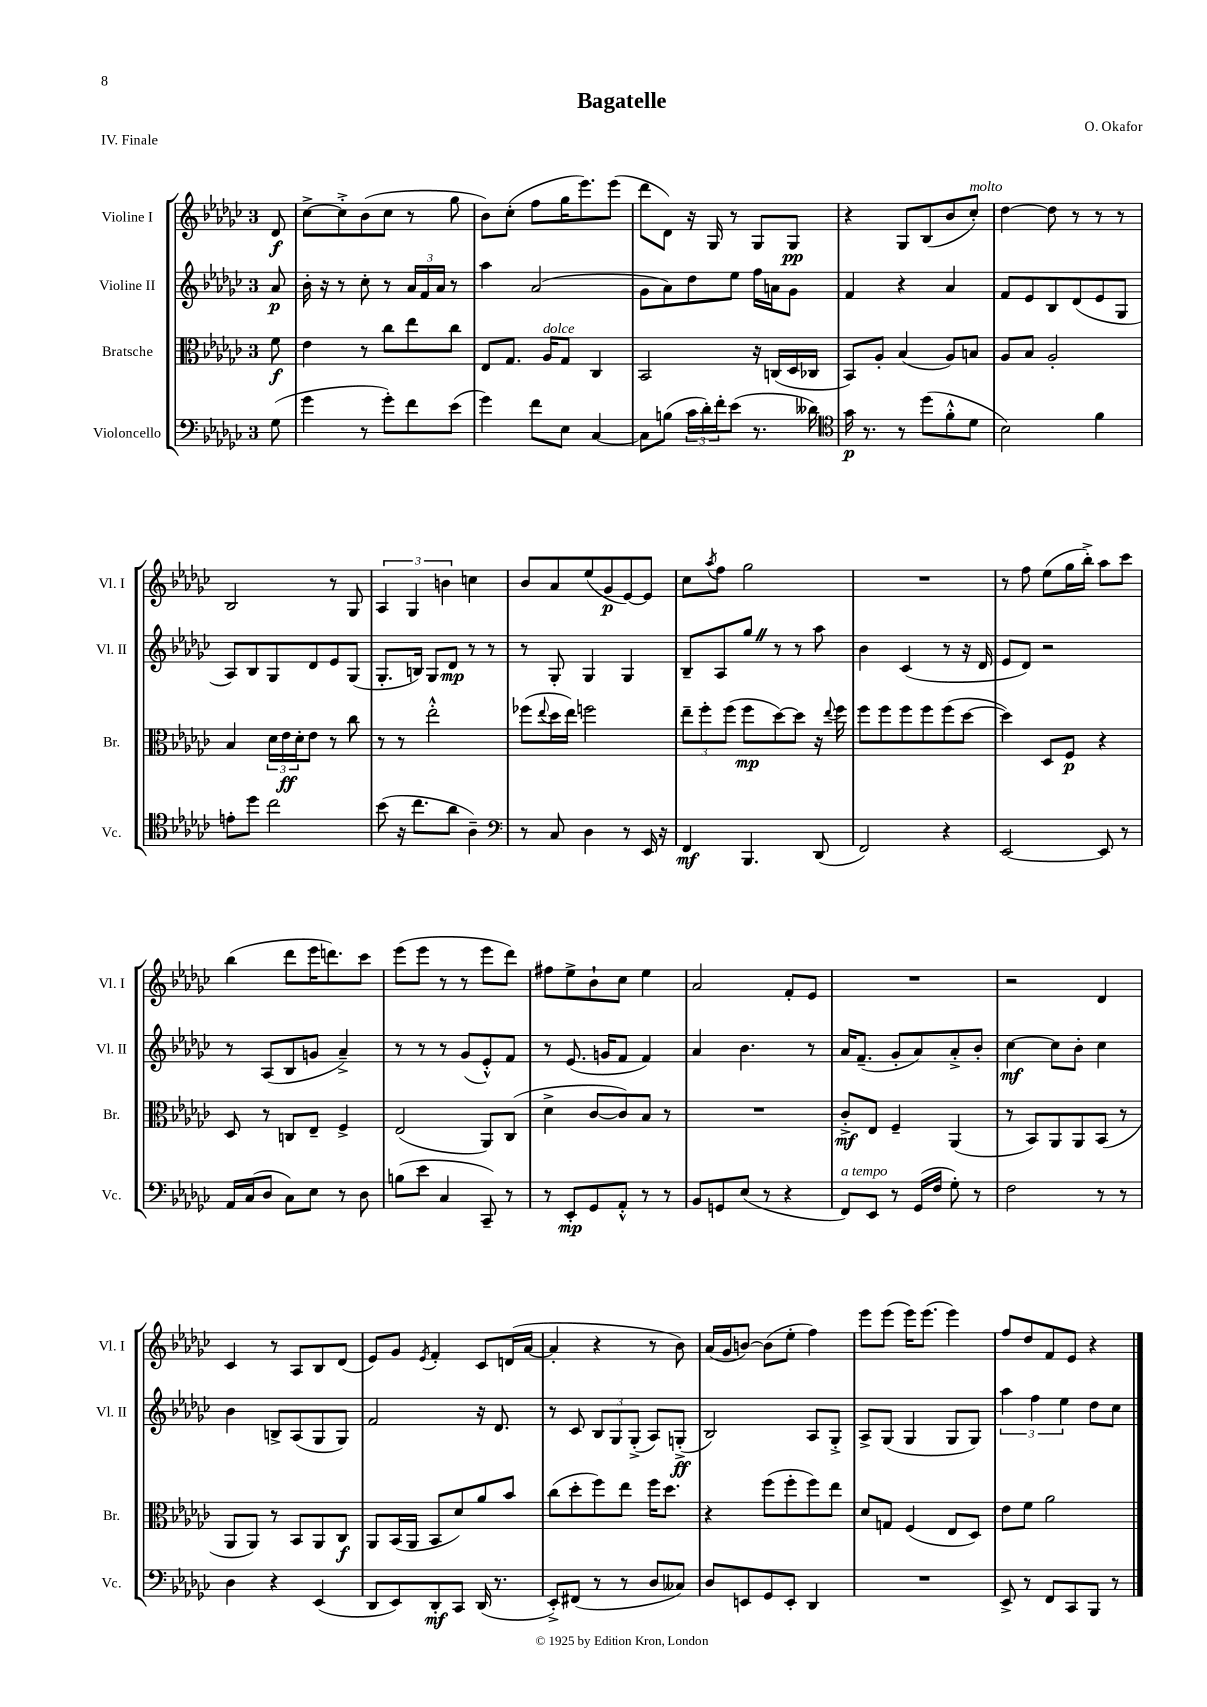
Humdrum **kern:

**kern	**dynam	**kern	**dynam	**kern	**dynam	**kern	**dynam
*part4	*part4	*part3	*part3	*part2	*part2	*part1	*part1
*staff4	*staff4	*staff3	*staff3	*staff2	*staff2	*staff1	*staff1
*I"Violoncello	*	*I"Bratsche	*	*I"Violine II	*	*I"Violine I	*
*I'Vc.	*	*I'Br.	*	*I'Vl. II	*	*I'Vl. I	*
*clefF4	*	*clefC3	*	*clefG2	*	*clefG2	*
*k[b-e-a-d-g-c-]	*	*k[b-e-a-d-g-c-]	*	*k[b-e-a-d-g-c-]	*	*k[b-e-a-d-g-c-]	*
*M3/4	*	*M3/4	*	*M3/4	*	*M3/4	*
=	=	=	=	=	=	=	=
(8G-\	.	8f\	f	8a-/	p	8d-/	f
=1	=1	=1	=1	=1	=1	=1	=1
4g-\	.	4e-\	.	16b-'\	.	[8cc-^\L	.
.	.	.	.	16r	.	.	.
.	.	.	.	8r	.	8cc-'^\]	.
8r	.	8r	.	8cc-'\	.	(8b-\	.
8g-'\L)	.	8cc-\L	.	8r	.	8cc-\J	.
8f\	.	8ee-\	.	24a-/LL	.	8r	.
.	.	.	.	24f/	.	.	.
.	.	.	.	24a-/JJ	.	.	.
(8e-\J	.	8cc-\J	.	8r	.	8gg-\	.
=2	=2	=2	=2	=2	=2	=2	=2
4g-\)	.	8E-/L	.	4aa-\	.	8b-\L)	.
.	.	8.G-/J	.	.	.	(8cc-'\J	.
8f\L	.	.	.	(2a-/	.	8ff\L	.
!	!	!LO:TX:a:i:t=dolce	!	!	!	!	!
.	.	16A-/KL	.	.	.	.	.
8E-\J	.	8G-/J	.	.	.	16gg-\K	.
.	.	.	.	.	.	8.eee-\)	.
[4C-/	.	4C-/	.	.	.	.	.
.	.	.	.	.	.	(8eee-\J	.
=3	=3	=3	=3	=3	=3	=3	=3
8C-\L]	.	2BB-/	.	8g-\L	.	8ddd-\L	.
(8Bn\J	.	.	.	8a-\)	.	8d-\J)	.
24c-\LL	.	.	.	8dd-\	.	16r	.
24d-'\)	.	.	.	.	.	.	.
.	.	.	.	.	.	16G-/	.
24f'\J	.	.	.	.	.	.	.
(8e-\J	.	.	.	8ee-\J	.	8r	.
8.r	.	16r	.	16ff\LL	.	8G-/L	.
.	.	(16Cn/LL	.	16an\J	.	.	.
.	.	16D-/	.	8g-\J	.	8G-/J	pp
16d--X\)	.	16C-X/JJ	.	.	.	.	.
=4	=4	=4	=4	=4	=4	=4	=4
*clefC4	*	*	*	*	*	*	*
16g-\	p	8BB-/L)	.	4f/	.	4r	.
8.r	.	.	.	.	.	.	.
.	.	8A-'/J	.	.	.	.	.
8r	.	(4B-/	.	4r	.	8G-/L	.
(8dd-\L	.	.	.	.	.	(8B-/	.
8f'^^\	.	8A-/L)	.	4a-/	.	8b-/	.
!	!	!	!	!	!	!LO:TX:a:i:t=molto	!
8d-\J	.	8Bn/J	.	.	.	8cc-'/J)	.
=5	=5	=5	=5	=5	=5	=5	=5
2B-\)	.	8A-/L	.	8f/L	.	[4dd-\	.
.	.	8B-/J	.	8e-/	.	.	.
.	.	2A-'/	.	8B-/	.	8dd-\]	.
.	.	.	.	(8d-/	.	8r	.
4f\	.	.	.	8e-/	.	8r	.
.	.	.	.	8G-/J	.	8r	.
!!LO:LB:g=z
=6	=6	=6	=6	=6	=6	=6	=6
8en'\L	.	4B-/	.	8A-/L)	.	2B-/	.
8dd-\J	.	.	.	8B-/	.	.	.
2cc-\	.	24d-\LL	.	8G-/	.	.	.
.	.	24e-\	ff	.	.	.	.
.	.	24d-'\J	.	.	.	.	.
.	.	8e-\J	.	8d-/	.	.	.
.	.	8r	.	8e-/	.	8r	.
.	.	8cc-\	.	(8G-/J	.	8G-/	.
=7	=7	=7	=7	=7	=7	=7	=7
(8b-\	.	8r	.	8.G-'/L	.	6A-/	.
16r	.	8r	.	.	.	.	.
.	.	.	.	.	.	6G-/	.
8.cc-\L	.	.	.	16Bn/Jk)	.	.	.
.	.	2ee-'^^\	.	8G-/L	.	.	.
.	.	.	.	.	.	6bn\	.
8a-\J	.	.	.	8d-/J	mp	.	.
4A-~\)	.	.	.	8r	.	4ccn\	.
.	.	.	.	8r	.	.	.
=8	=8	=8	=8	=8	=8	=8	=8
*clefF4	*	*	*	*	*	*	*
8r	.	(8ff-X\L	.	8r	.	8b-/L	.
.	.	8qqee-/	.	.	.	.	.
8C-/	.	16dd-\L	.	8G-'/	.	8a-/	.
.	.	16ee-\JJ)	.	.	.	.	.
4D-\	.	2ffn\	.	4G-/	.	(8ee-/	.
.	.	.	.	.	.	8g-/	p
8r	.	.	.	4G-/	.	[8e-/)	.
16EE-/	.	.	.	.	.	8e-/J]	.
16r	.	.	.	.	.	.	.
=9	=9	=9	=9	=9	=9	=9	=9
4FF/	mf	12ee-~\L	.	8B-~/L	.	8cc-\L	.
.	.	12ff'\	.	.	.	.	.
.	.	.	.	.	.	8qaa-/	.
.	.	.	.	8A-/	.	8ff\J	.
.	.	(12ff\J	.	.	.	.	.
4.BBB-/	.	8ff\L	mp	8gg-Z/J	.	2gg-\	.
.	.	[8dd-\)	.	8r	.	.	.
.	.	8dd-\J]	.	8r	.	.	.
(8DD-/	.	16r	.	8aa-\	.	.	.
.	.	8qqee-/	.	.	.	.	.
.	.	16ff\	.	.	.	.	.
=10	=10	=10	=10	=10	=10	=10	=10
2FF/)	.	8ff\L	.	4b-\	.	2.r	.
.	.	8ff\	.	.	.	.	.
.	.	8ff\	.	(4c-/	.	.	.
.	.	8ff\	.	.	.	.	.
4r	.	(8ff\	.	8r	.	.	.
.	.	[8dd-\J	.	16r	.	.	.
.	.	.	.	16d-/	.	.	.
=11	=11	=11	=11	=11	=11	=11	=11
[2EE-/	.	4dd-\])	.	8e-/L	.	8r	.
.	.	.	.	8d-/J)	.	8ff\	.
.	.	8D-/L	.	2r	.	(8ee-\L	.
.	.	8F/J	p	.	.	16gg-\L	.
.	.	.	.	.	.	16bb-'^\JJ)	.
8EE-/]	.	4r	.	.	.	8aa-\L	.
8r	.	.	.	.	.	8ccc-\J	.
!!LO:LB:g=z
=12	=12	=12	=12	=12	=12	=12	=12
16AA-/LL	.	8D-/	.	8r	.	(4bb-\	.
(16C-/J	.	.	.	.	.	.	.
8D-/J	.	8r	.	(8A-/L	.	.	.
8C-\L)	.	8Cn/L	.	8B-/	.	8ddd-\L	.
8E-\J	.	8E-~/J	.	8gn/J	.	16eee-\K	.
.	.	.	.	.	.	8.dddn\)	.
8r	.	4F^/	.	4a-~^/)	.	.	.
8D-\	.	.	.	.	.	8ccc-\J	.
=13	=13	=13	=13	=13	=13	=13	=13
(8Bn\L	.	(2E-/	.	8r	.	(8eee-\L	.
8e-\J	.	.	.	8r	.	8eee-\J	.
4C-/	.	.	.	8r	.	8r	.
.	.	.	.	(8g-/L	.	8r	.
8CC-~/)	.	8AA-/L)	.	8e-'^^/)	.	8eee-\L	.
8r	.	(8C-/J	.	8f/J	.	8ddd-\J)	.
=14	=14	=14	=14	=14	=14	=14	=14
8r	.	4d-^\	.	8r	.	8ff#X\L	.
8EE-'/L	mp	.	.	(8.e-/	.	8ee-^\	.
8GG-/	.	[8c-/L	.	.	.	8b-`\	.
.	.	.	.	16gn/KL	.	.	.
8AA-'^^/J	.	8c-/])	.	8f/J	.	8cc-\J	.
8r	.	8B-/J	.	4f/)	.	4ee-\	.
8r	.	8r	.	.	.	.	.
=15	=15	=15	=15	=15	=15	=15	=15
8BB-/L	.	2.r	.	4a-/	.	2a-/	.
8GGn/	.	.	.	.	.	.	.
(8E-/J	.	.	.	4.b-\	.	.	.
8r	.	.	.	.	.	.	.
4r	.	.	.	.	.	8f'/L	.
.	.	.	.	8r	.	8e-/J	.
=16	=16	=16	=16	=16	=16	=16	=16
!LO:TX:a:i:t=a tempo	!	!	!	!	!	!	!
8FF/L)	.	8c-'^/L	mf	16a-/KL	.	2.r	.
.	.	.	.	(8.f~/J	.	.	.
8EE-/J	.	8E-/J	.	.	.	.	.
8r	.	4F~/	.	8g-'/L	.	.	.
(16GG-/LL	.	.	.	8a-/)	.	.	.
16F/JJ	.	.	.	.	.	.	.
8G-'\)	.	(4AA-/	.	8a-'^/	.	.	.
8r	.	.	.	8b-'/J	.	.	.
=17	=17	=17	=17	=17	=17	=17	=17
2F\	.	8r	.	[4cc-\	mf	2r	.
.	.	8BB-/L)	.	.	.	.	.
.	.	8AA-/	.	8cc-\L]	.	.	.
.	.	8AA-/	.	8b-'\J	.	.	.
8r	.	(8BB-/J	.	4cc-\	.	4d-/	.
8r	.	8r	.	.	.	.	.
!!LO:LB:g=z
=18	=18	=18	=18	=18	=18	=18	=18
4D-\	.	8AA-/L	.	4b-\	.	4c-/	.
.	.	8AA-/J)	.	.	.	.	.
4r	.	8r	.	8Bn^/L	.	8r	.
.	.	8BB-/L	.	(8A-/	.	8A-/L	.
(4EE-/	.	8AA-/	.	8G-/	.	8B-/	.
.	.	8C-/J	f	8G-/J)	.	(8d-/J	.
=19	=19	=19	=19	=19	=19	=19	=19
8DD-/L	.	8AA-/L	.	2f/	.	8e-/L)	.
8EE-/)	.	(16BB-/L	.	.	.	8g-/J	.
.	.	16AA-/JJ	.	.	.	.	.
.	.	.	.	.	.	8qe-/	.
8DD-'/	mf	8BB-/L	.	.	.	4f'/	.
8CC-/J	.	8d-/)	.	.	.	.	.
(16DD-/	.	8a-/	.	16r	.	8c-/L	.
8.r	.	.	.	8.d-/	.	.	.
.	.	8b-/J	.	.	.	(16dn/L	.
.	.	.	.	.	.	[16a-/JJ	.
=20	=20	=20	=20	=20	=20	=20	=20
8EE-'^/L)	.	(8cc-\L	.	8r	.	4a-'/]	.
(8FF#X/J	.	8dd-'\	.	8c-/	.	.	.
8r	.	8ff\)	.	12B-/L	.	4r	.
.	.	.	.	12G-/	.	.	.
8r	.	8ee-\J	.	.	.	.	.
.	.	.	.	(12G-'^/J	.	.	.
8D-/L	.	16ff\KL	.	8A-/L)	.	8r	.
.	.	8.dd-\J	.	.	.	.	.
8C--X/J)	.	.	.	(8Gn'^/J	ff	8b-\)	.
=21	=21	=21	=21	=21	=21	=21	=21
8D-/L	.	4r	.	2B-/)	.	(16a-/LL	.
.	.	.	.	.	.	16g-/J	.
8EEn/	.	.	.	.	.	[8bn/J)	.
8GG-/	.	(8ff\L	.	.	.	(8b\L]	.
8EE'/J	.	8ff'\	.	.	.	8ee-'\J	.
4DD-/	.	8ff\)	.	8A-/L	.	4ff\)	.
.	.	8ee-\J	.	8G-'^/J	.	.	.
=22	=22	=22	=22	=22	=22	=22	=22
2.r	.	8d-/L	.	8A-^/L	.	8eee-\L	.
.	.	8Gn/J	.	(8G-/J	.	(8eee-\J	.
.	.	(4F/	.	4G-/	.	16eee-\KL)	.
.	.	.	.	.	.	(8.eee-\J	.
.	.	8E-/L	.	8G-/L	.	4eee-\)	.
.	.	8D-/J)	.	8G-/J)	.	.	.
=23	=23	=23	=23	=23	=23	=23	=23
8EE-^/	.	8e-\L	.	6aa-\	.	8ff/L	.
8r	.	8f\J	.	.	.	8dd-/	.
.	.	.	.	6ff\	.	.	.
8FF/L	.	2a-\	.	.	.	8f/	.
.	.	.	.	6ee-\	.	.	.
8CC-/	.	.	.	.	.	8e-/J	.
8BBB-/J	.	.	.	8dd-\L	.	4r	.
8r	.	.	.	8cc-\J	.	.	.
==	==	==	==	==	==	==	==
*-	*-	*-	*-	*-	*-	*-	*-
